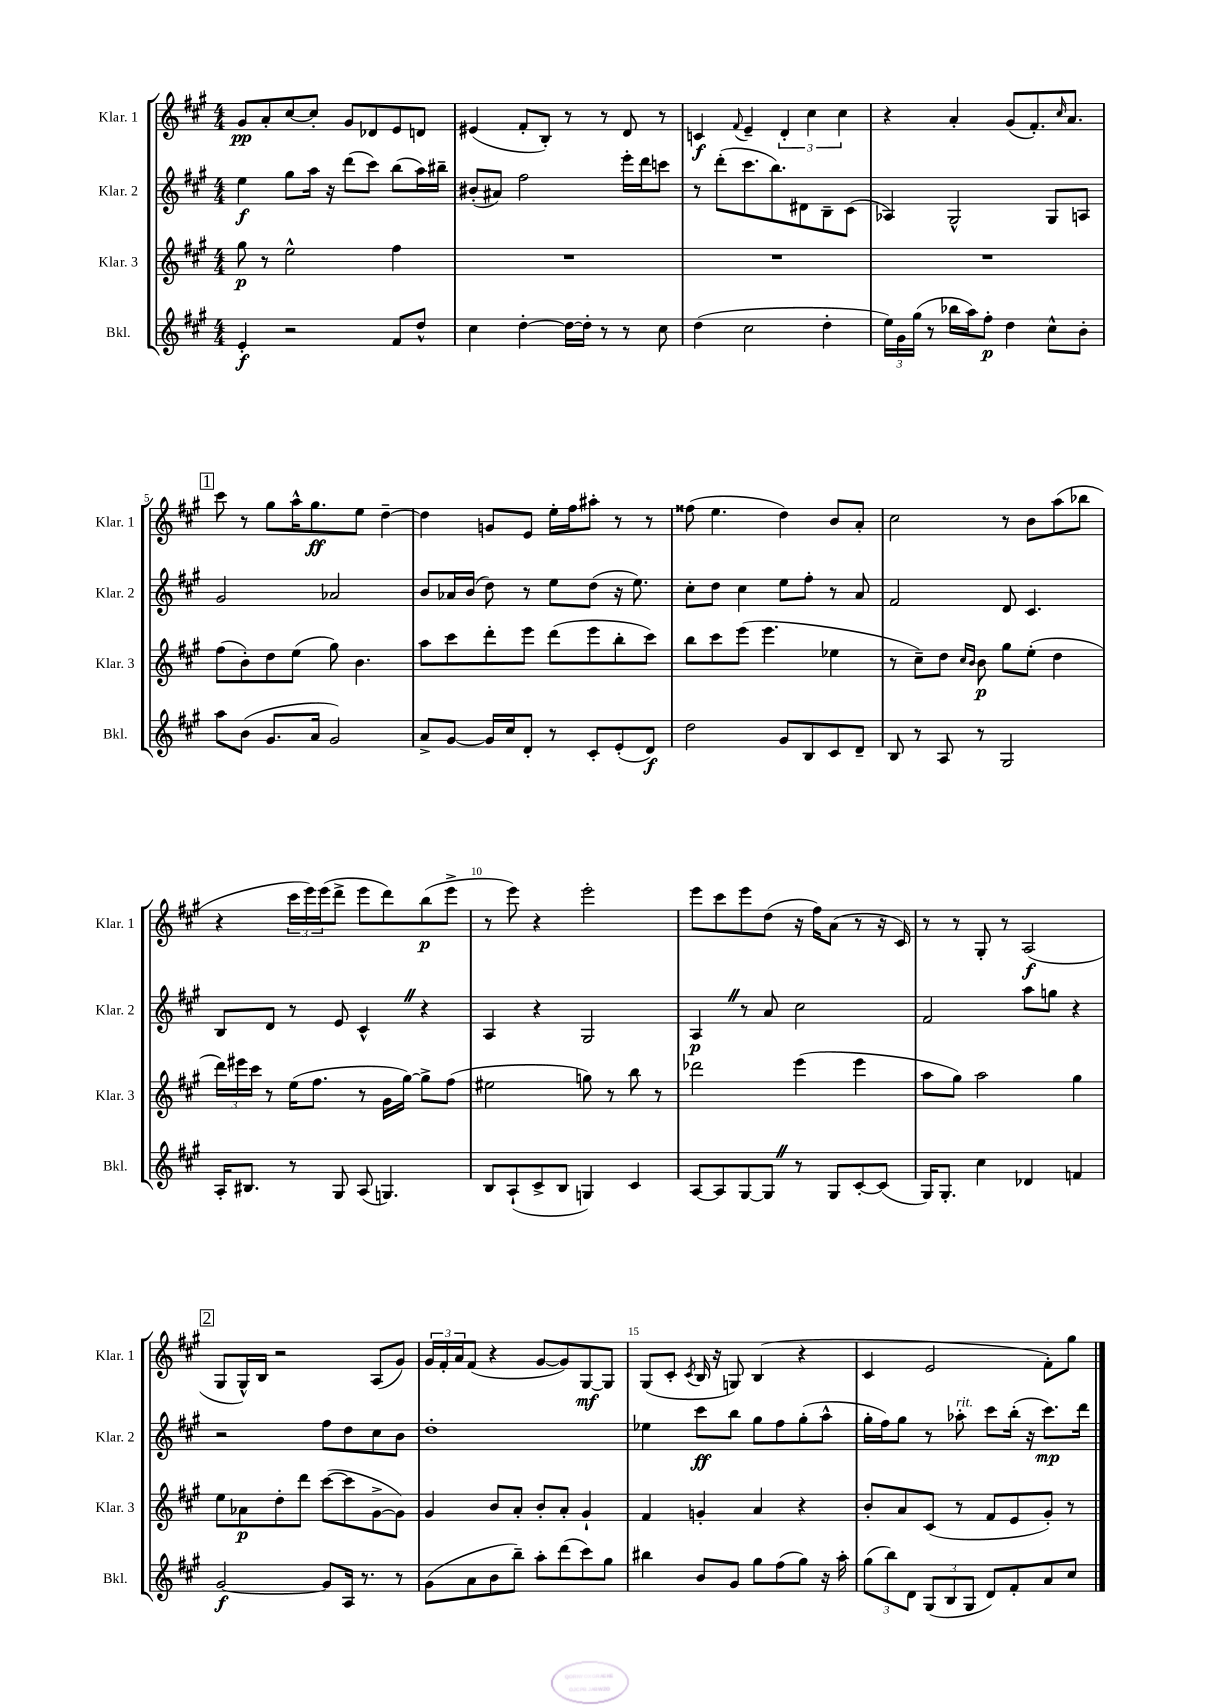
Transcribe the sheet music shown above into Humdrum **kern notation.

**kern	**kern	**kern	**kern
*staff4	*staff3	*staff2	*staff1
*clefG2	*clefG2	*clefG2	*clefG2
*k[f#c#g#]	*k[f#c#g#]	*k[f#c#g#]	*k[f#c#g#]
*M4/4	*M4/4	*M4/4	*M4/4
4e'	8gg#	4ee	8g#
.	8r	.	8a'
2r	2ee^^	8gg#	[8cc#
.	.	16aa	8cc#']
.	.	16r	.
.	.	(8ddd	8g#
.	.	8ccc#)	8d-
8f#	4ff#	(8bb	8e
8dd^^	.	16aa)	8d
.	.	16bb#~	.
=	=	=	=
4cc#	1r	(8b#'	(4e#
.	.	8a#)	.
[4dd'	.	2ff#	8f#'
.	.	.	8B')
16dd_	.	.	8r
16dd']	.	.	.
8r	.	.	8r
8r	.	16eee'	8d
.	.	16ddd	.
8cc#	.	8ccc	8r
=	=	=	=
(4dd	1r	8r	4c
.	.	(8ddd'	.
.	.	.	8qqf#
2cc#	.	8.ccc#	4e~
.	.	8.bb)	.
.	.	.	6d'
.	.	8d#	.
.	.	.	6cc#
4dd'	.	8B~	.
.	.	.	6cc#
.	.	(8c#	.
=	=	=	=
24ee)	1r	4A-)	4r
24g#	.	.	.
(24gg#	.	.	.
8r	.	.	.
16bb-	.	2G#^^	4a'
16aa)	.	.	.
8ff#'	.	.	.
4dd	.	.	(8g#
.	.	.	8.f#')
8cc#^^	.	8G#	.
.	.	.	16qqcc#
.	.	.	8.a
8b'	.	8A	.
=	=	=	=
8aa	(8ff#	2g#	8ccc#
(8b	8b')	.	8r
8.g#	8dd	.	8gg#
.	(8ee	.	16aa^^
16a	.	.	8.gg#
2g#)	8gg#)	2a-	.
.	4.b	.	8ee
.	.	.	[4dd~
=	=	=	=
8a^	8aa	8b	4dd]
[8g#	8ccc#	16a-	.
.	.	(16b	.
16g#]	8ddd'	8dd)	8g
16cc#	.	.	.
8d'	8eee	8r	8e
8r	(8ddd	8ee	16ee'
.	.	.	16ff#
8c#'	8eee	(8dd	8aa#'
(8e'	8bb'	16r	8r
.	.	8.ee)	.
8d)	8ccc#)	.	8r
=	=	=	=
2dd	8bb	8cc#'	(8ff##
.	8ccc#	8dd	4.ee
.	(8eee	4cc#	.
.	4.eee	.	.
8g#	.	8ee	4dd)
8B	.	8ff#'	.
8c#	4ee-	8r	8b
8d~	.	8a	8a'
=	=	=	=
8B	8r	2f#	2cc#
8r	8cc#~)	.	.
8A	8dd	.	.
.	16qqcc#	.	.
.	16qqb	.	.
8r	8b	.	.
2G#	8gg#	8d	8r
.	(8ee'	4.c#	8b
.	4dd	.	(8aa
.	.	.	8bb-
=	=	=	=
16A'	24ddd)	8B	4r
.	24eee#	.	.
8.B#	.	.	.
.	24ccc#	.	.
.	8r	8d	.
8r	(16ee	8r	24ccc#
.	.	.	24eee)
.	8.ff#	.	.
.	.	.	(24eee
8G#	.	8e	8ddd^
(8A	8r	4c#^^	8eee
4.G)	16g#	.	8ddd)
.	[16gg#)	.	.
.	8gg#^]	4r	(8bb
.	(8ff#	.	8eee^
=	=	=	=
8B	2ee#	4A	8r
(8A`	.	.	8eee)
8c#^	.	4r	4r
8B	.	.	.
4G)	8gg)	2G#	2eee'
.	8r	.	.
4c#	8bb	.	.
.	8r	.	.
=	=	=	=
[8A	2ddd-	4A	8eee
8A]	.	.	8ccc#
[8G#	.	8r	8eee
8G#]	.	8a	(8dd
8r	(4eee	2cc#	16r
.	.	.	16ff#)
8G#	.	.	(8a
[8c#'	4eee	.	8r
(8c#]	.	.	16r
.	.	.	16c#)
=	=	=	=
16G#)	8aa	2f#	8r
8.G#'	.	.	.
.	8gg#)	.	8r
4cc#	2aa	.	8G#'
.	.	.	8r
4d-	.	8aa	(2A
.	.	8gg	.
4f	4gg#	4r	.
=	=	=	=
[2g#	8ee	2r	8G#
.	8a-	.	16G#^^)
.	.	.	16B
.	8dd'	.	2r
.	8ddd	.	.
8g#]	([8ccc#	8ff#	.
16A	8ccc#]	8dd	.
8.r	.	.	.
.	[8g#^	8cc#	(8A
8r	8g#])	8b	8g#)
=	=	=	=
(8g#	4g#	1dd'	24g#
.	.	.	24f#'
.	.	.	24a
8a	.	.	(8f#
8b	8b	.	4r
8bb~)	8a'	.	.
8aa'	8b'	.	[8g#
(8ddd	8a'	.	8g#])
8ccc#)	4g#`	.	[8G#
8gg#	.	.	8G#]
=	=	=	=
4bb#	4f#	4ee-	(8G#
.	.	.	8c#'
.	.	.	8qc#
8b	4g'	8ccc#	16B
.	.	.	16r
8g#	.	8bb	8G)
8gg#	4a	8gg#	(4B
(8ff#	.	8ff#	.
8gg#)	4r	(8gg#'	4r
16r	.	8aa^^	.
16aa'	.	.	.
=	=	=	=
(12gg#	8b'	16gg#'	4c#
.	.	16ff#)	.
12bb)	.	.	.
.	8a	8gg#	.
12d	.	.	.
(12G#	(8c#	8r	2e
12B	.	.	.
.	8r	8aa-'	.
12G#	.	.	.
8d)	8f#	8ccc#	.
8f#'	8e	(16bb'	.
.	.	16r	.
8a	8g#')	8.ccc#)	8f#')
8cc#	8r	.	8gg#
.	.	16ddd	.
==	==	==	==
*-	*-	*-	*-
